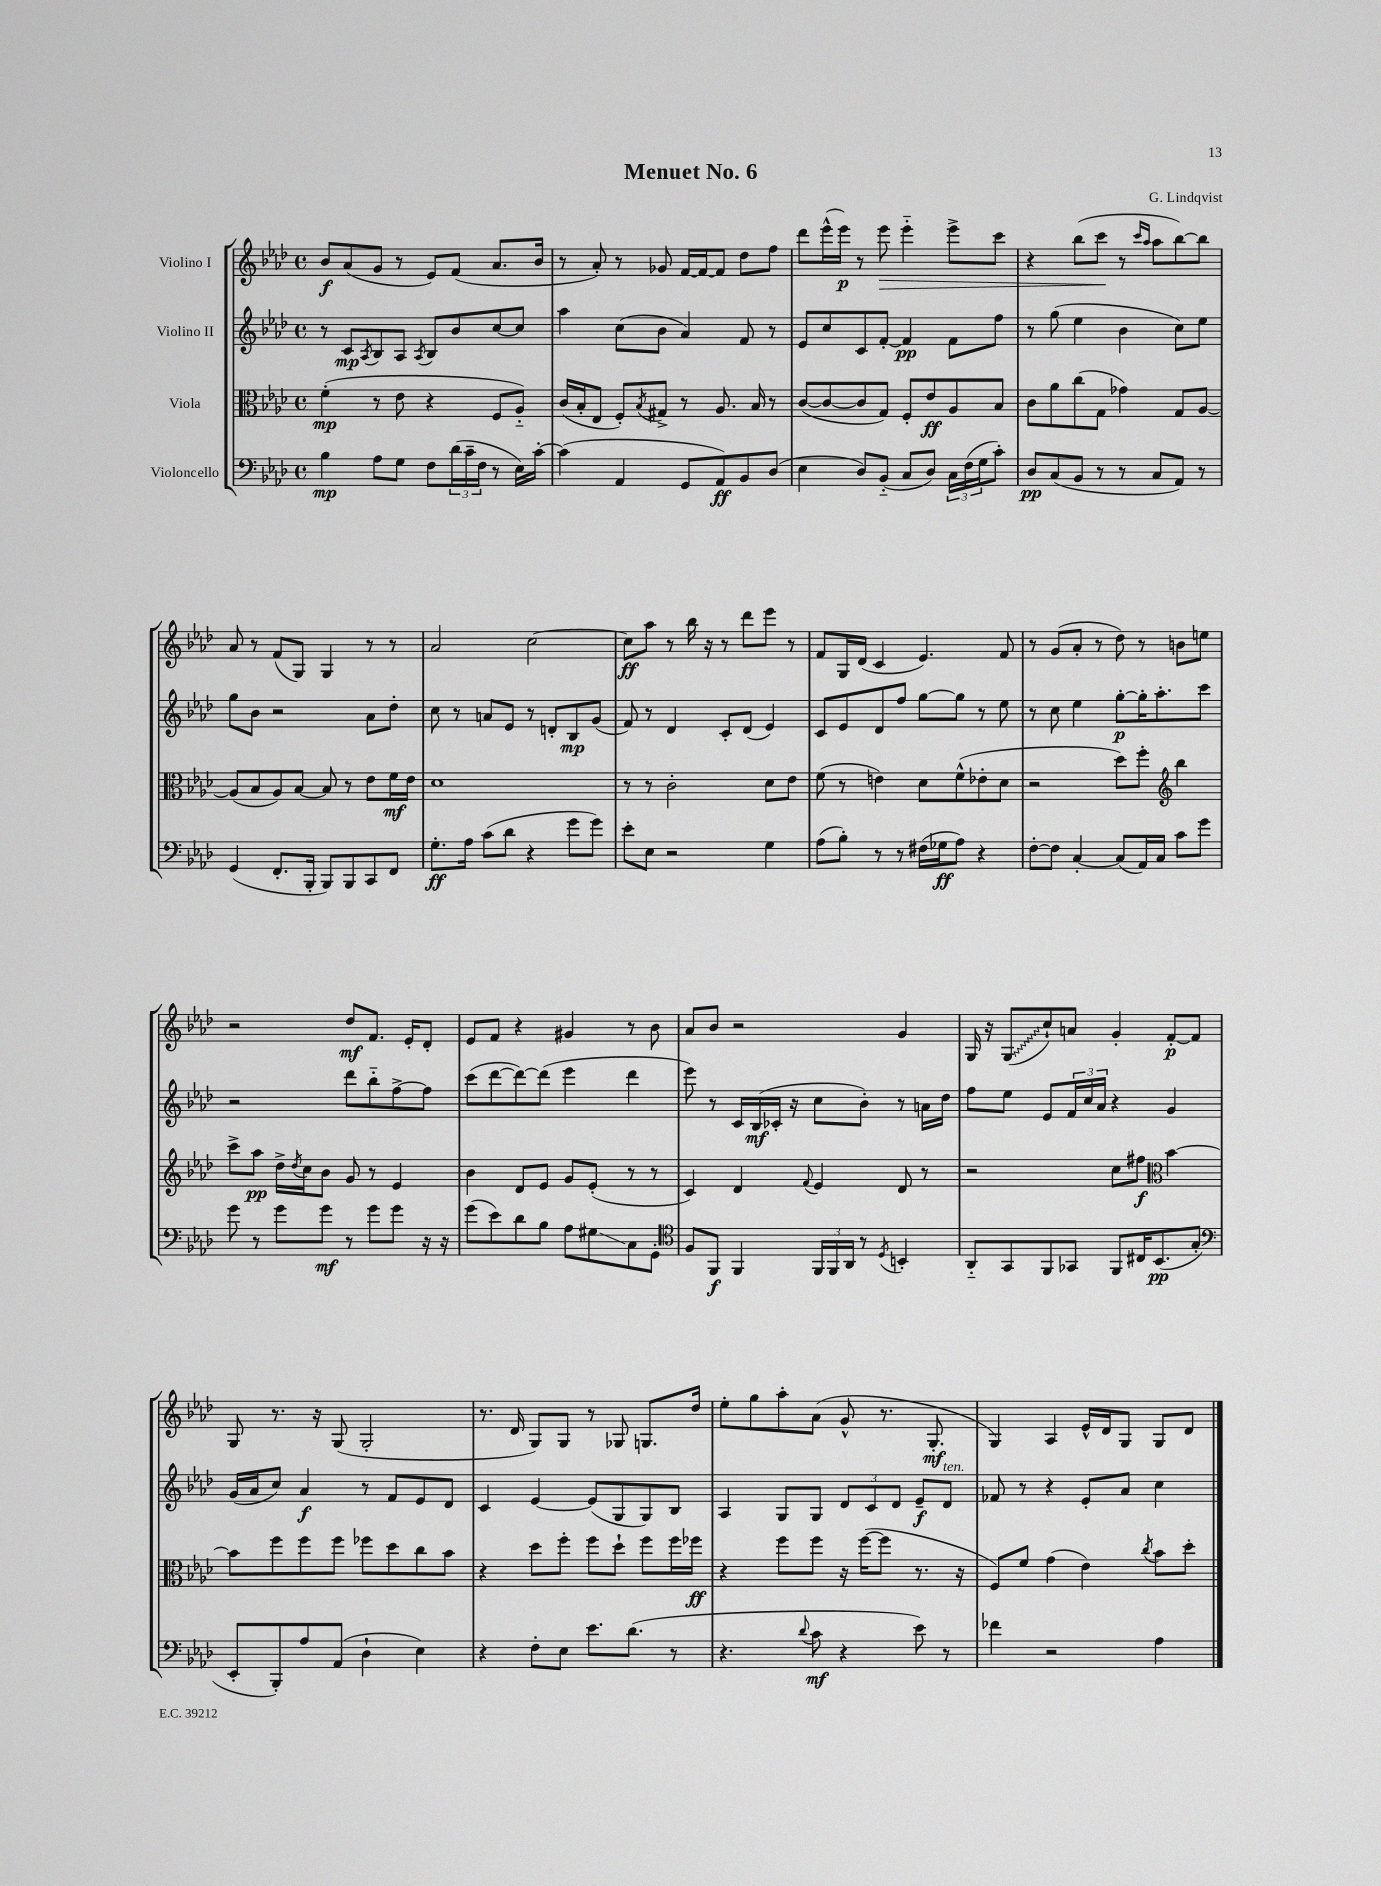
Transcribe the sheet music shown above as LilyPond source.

\header { title = "Menuet No. 6" composer = "G. Lindqvist" }
<<
\new StaffGroup <<
\new Staff = "s0" \with { instrumentName = "Violino I" } {
    \clef treble \key aes \major \defaultTimeSignature \time 4/4
    bes'8\f aes'8( g'8 r8 ees'8) f'8( aes'8. bes'16 |
    r8 aes'8-.) r8 ges'8 f'16~ f'16~ f'8 des''8 f''8 |
    des'''8 ees'''16-^( ees'''16\p) r8 ees'''8\> ees'''4-_ ees'''8-> c'''8 |
    r4 bes''8( c'''8\! r8 \grace { c'''16 aes''16 } aes''8 bes''8~) bes''8 |
    aes'8 r8 f'8( g8) g4 r8 r8 |
    aes'2 c''2~ |
    c''8\ff aes''8 r8 bes''16 r16 r8 des'''8 ees'''8 r8 |
    f'8 g16 des'16( c'4 ees'4.) f'8 |
    r8 g'8( aes'8-. r8 des''8) r8 b'8 e''8 |
    r2 des''8\mf f'8. ees'16-. des'8-. |
    ees'8 f'8 r4 gis'4 r8 bes'8 |
    aes'8 bes'8 r2 g'4 |
    g16 r16 \once \override Glissando.style = #'zigzag g8\glissando( c''8-!) a'8 g'4-. f'8~-.\p f'8 |
    g8 r8. r16 g8( g2-. |
    r8. des'16 g8) g8 r8 ges8 g8. des''16 |
    ees''8-. g''8 aes''8-. aes'8( g'8-^ r8. g8.-.\mf |
    g4) aes4 ees'16-^ des'16 g8 g8 des'8 \bar "|." |
}
\new Staff = "s1" \with { instrumentName = "Violino II" } {
    \clef treble \key aes \major \defaultTimeSignature \time 4/4
    r8 c'8\mp \acciaccatura { aes8 } bes8 aes8 \acciaccatura { aes8 } bes8 bes'8 c''8~ c''8 |
    aes''4 c''8( bes'8 aes'4) f'8 r8 |
    ees'8 c''8 c'8 f'8~-. f'4\pp f'8 f''8 |
    r8 g''8( ees''4 bes'4 c''8) ees''8 |
    g''8 bes'8 r2 aes'8 des''8-. |
    c''8 r8 a'8 ees'8 r8 d'8-. bes8\mp g'8( |
    f'8) r8 des'4 c'8-. des'8( ees'4) |
    c'8 ees'8 des'8 f''8 g''8~ g''8 r8 ees''8 |
    r8 c''8 ees''4 g''8~-.\p g''16-. aes''8.-. c'''8 |
    r2 des'''8 bes''8-_ f''8~-> f''8 |
    c'''8( des'''8~ des'''8~) des'''8( ees'''4 des'''4 |
    ees'''8) r8 c'16 bes16\mf( ces'16-. r16 c''8 bes'8-.) r8 a'16 des''16 |
    f''8 ees''8 ees'8 \tuplet 3/2 { f'16 c''16 aes'16 } r4 g'4 |
    g'16( aes'16 c''8) aes'4\f r8 f'8 ees'8 des'8 |
    c'4 ees'4~ ees'8( g8 g8) bes8 |
    aes4 g8 g8 \tuplet 3/2 { des'8 c'8 des'8 } ees'8--\f des'8^\markup { \italic "ten." } |
    fes'8 r8 r4 ees'8-. aes'8 c''4 \bar "|." |
}
\new Staff = "s2" \with { instrumentName = "Viola" } {
    \clef alto \key aes \major \defaultTimeSignature \time 4/4
    f'4-.\mp( r8 ees'8 r4 f8 aes8-_) |
    c'16( bes16-. ees8 f8-.) \acciaccatura { bes8 } gis8-> r8 aes8. bes16 r8 |
    c'8~( c'8~ c'8 g8) f8-. ees'8\ff aes8 bes8 |
    c'8 aes'8 c''8( g8 ges'4) g8 aes8~ |
    aes8( bes8 aes8) bes8~ bes8 r8 ees'8 f'16\mf ees'16 |
    des'1 |
    r8 r8 c'2-. des'8 ees'8 |
    f'8( r8 e'4) des'8 f'8-^( ees'8-. des'8 |
    r2 des''8) f''8-. \clef treble bes''4 |
    c'''8-> aes''8\pp des''16-> \acciaccatura { des''8 } c''16 bes'8 g'8 r8 ees'4 |
    bes'4 des'8 ees'8 g'8 ees'8-.( r8 r8 |
    c'4) des'4 \appoggiatura { f'8 } ees'4 des'8 r8 |
    r2 c''8 fis''8\f \clef alto bes'4~ |
    bes'8 f''8 f''8 f''8 fes''8 des''8 c''8 bes'8 |
    r4 des''8 f''8-. f''8 des''8-! f''8 f''16 fes''16\ff |
    r4 f''8 f''8 r16 f''16~( f''8 r8. r16 |
    f8) f'8 g'4( ees'4) \acciaccatura { c''8 } bes'8 des''8-. \bar "|." |
}
\new Staff = "s3" \with { instrumentName = "Violoncello" } {
    \clef bass \key aes \major \defaultTimeSignature \time 4/4
    bes4\mp aes8 g8 f8 \tuplet 3/2 { des'16( c'16-- f16 } r8 ees16) c'16~-. |
    c'4( aes,4 g,8 aes,8\ff) bes,8 des8( |
    ees4 des8) bes,8-_( c8 des8) \tuplet 3/2 { c16 f16( g16 } c'8-.) |
    des8\pp c8( bes,8 r8 r8 c8 aes,8) r8 |
    g,4( f,8.-. bes,,16-. bes,,8) bes,,8 c,8 f,8 |
    g8.-.\ff aes16 c'8( des'8 r4 g'8 g'8) |
    ees'8-. ees8 r2 g4 |
    aes8( bes8-.) r8 r8 fis16( ges16\ff aes8) r4 |
    f8~-. f8 c4~-. c8( aes,16) c16 c'8 g'8 |
    g'8 r8 g'8 g'8\mf r8 g'8 g'8 r16 r16 |
    g'8( ees'8) des'8 bes8 aes8 gis8\glissando c8 g,8-. |
    \clef tenor f8 f,8\f f,4 \tuplet 3/2 { f,16 f,16 aes,16 } r8 \acciaccatura { des8 } b,4-. |
    aes,8-_ g,8 f,8 ges,8 f,8 cis16 bes,8.\pp( g8-. |
    \clef bass ees,8-. bes,,8-.) aes8 aes,8( des4-! ees4) |
    r4 f8-. ees8 ees'8. des'8.( r8 |
    r4. \appoggiatura { des'8 } c'8\mf r4 ees'8) r8 |
    fes'4 r2 aes4 \bar "|." |
}
>>
>>
\layout { \context { \Score \remove "Bar_number_engraver" } }
